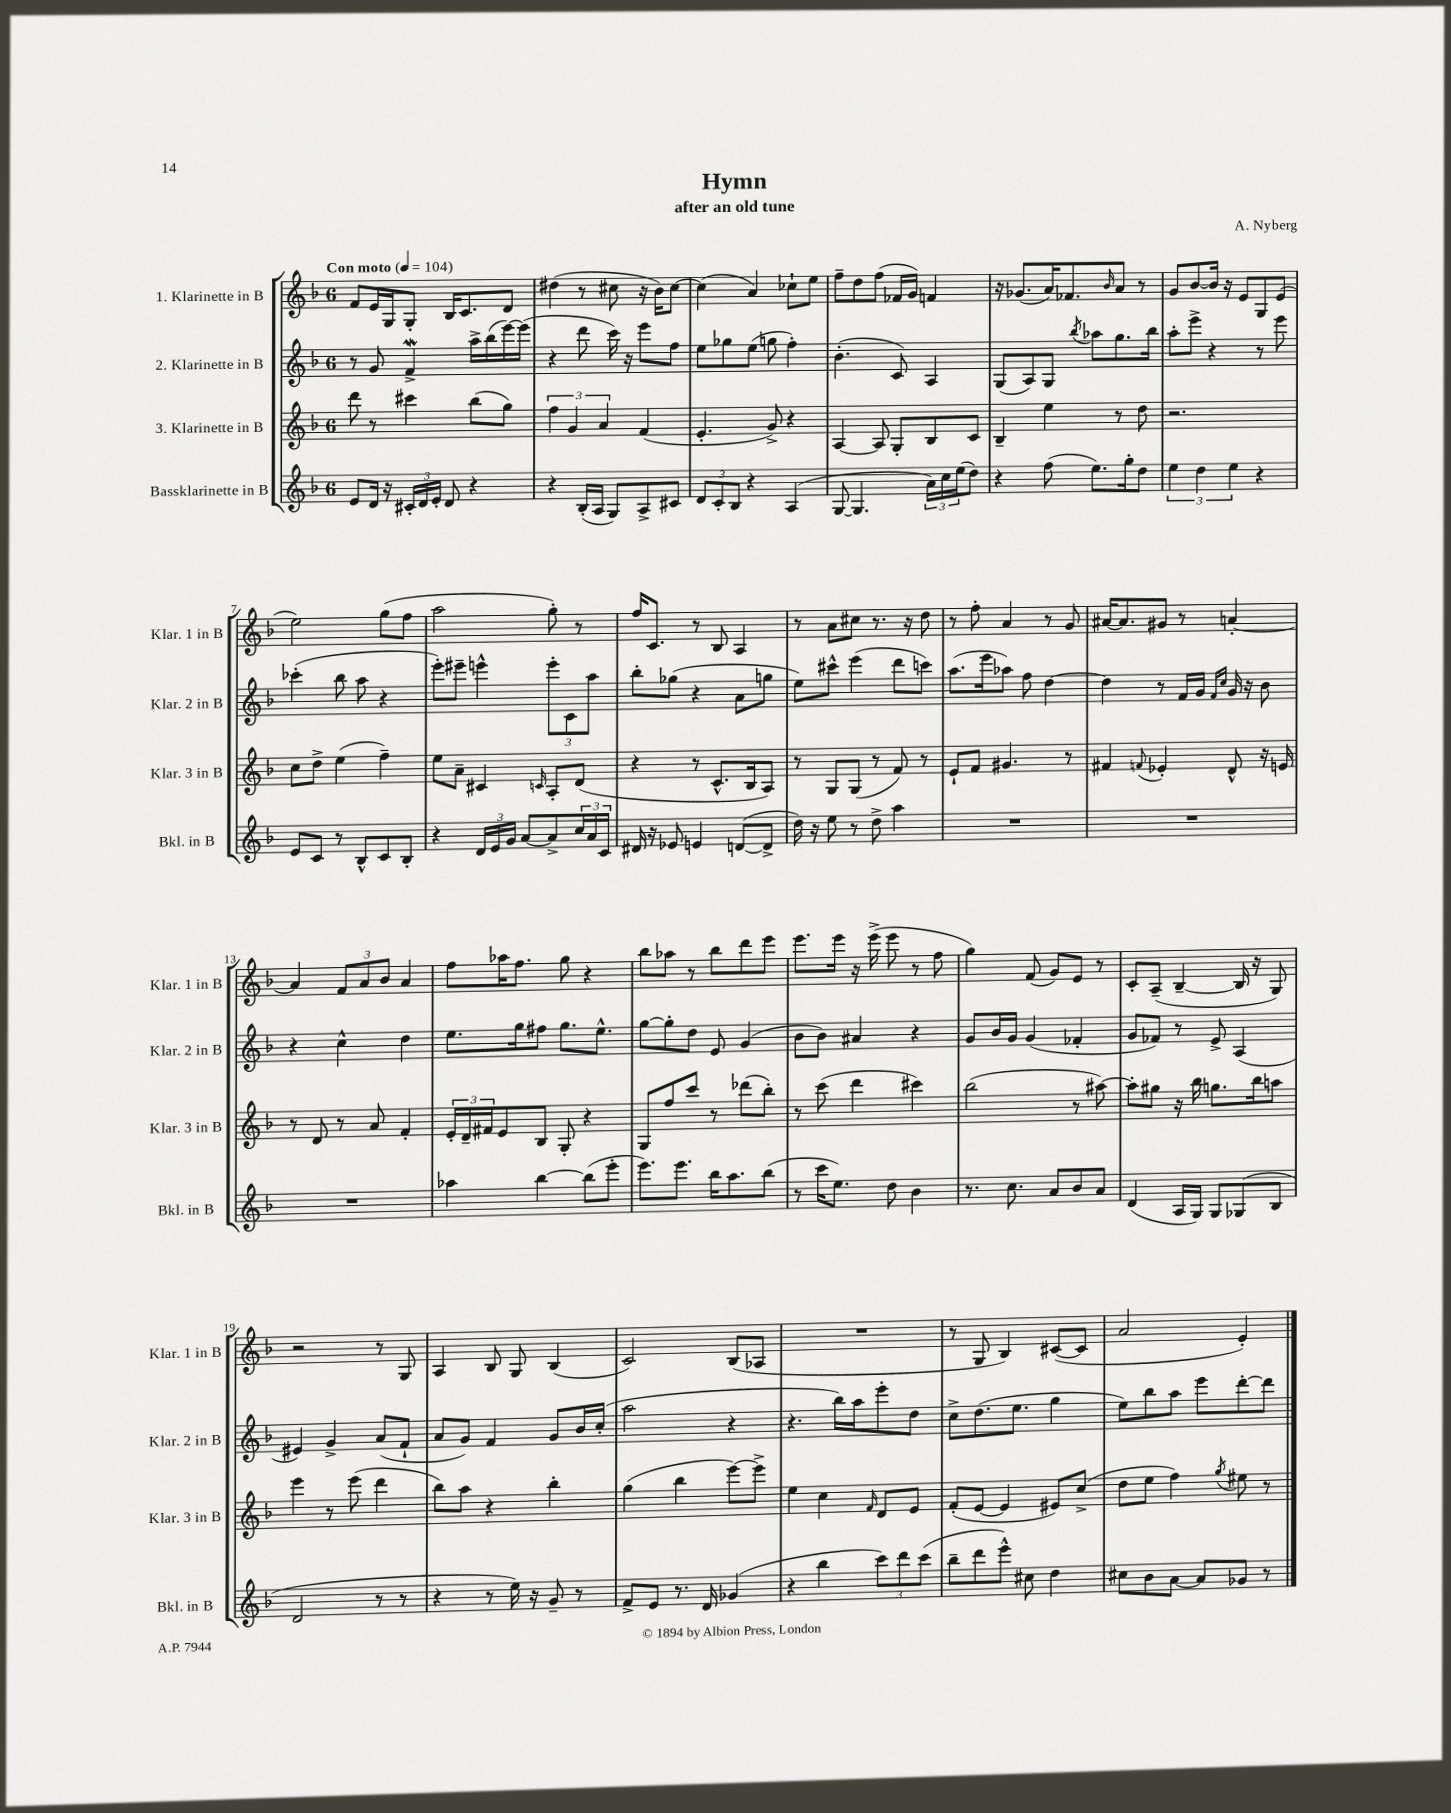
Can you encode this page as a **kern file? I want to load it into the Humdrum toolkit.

**kern	**kern	**kern	**kern
*part4	*part3	*part2	*part1
*staff4	*staff3	*staff2	*staff1
*I"Bassklarinette in B	*I"3. Klarinette in B	*I"2. Klarinette in B	*I"1. Klarinette in B
*I'Bkl. in B	*I'Klar. 3 in B	*I'Klar. 2 in B	*I'Klar. 1 in B
*clefG2	*clefG2	*clefG2	*clefG2
*k[b-]	*k[b-]	*k[b-]	*k[b-]
*M6/8	*M6/8	*M6/8	*M6/8
*MM104	*MM104	*MM104	*MM104
=1	=1	=1	=1
!	!	!	!LO:TX:a:B:t=Con moto
8e/L	8ddd\	8r	8f/L
16d/Jk	8r	8g/	16e/L
16r	.	.	16G/J
24c#X'/LL	4ccc#X\	4fw^/	8G'/J
24d/	.	.	.
24e'/JJ	.	.	.
8d/	.	.	16B-/KL
.	.	.	8.c/
4r	(8bb-\L	16aa^\LL	.
.	.	(16bb-\	.
.	8gg\J)	[16eee\)	8d/J
.	.	(16eee\JJ]	.
=2	=2	=2	=2
4r	6ff\	4r	(4dd#X\
.	6g/	.	.
(16B-'/LL	.	8ddd\	8r
16A/JJ	.	.	.
.	6a/	.	.
8G/L)	.	16ccc\)	8cc#X\
.	.	16r	.
8A^/	(4f/	8eee\L	16r
.	.	.	16b-\KL)
8c#X/J	.	8ff\J	[8cc#\J
=3	=3	=3	=3
12d/L	4.e'/	8ee\L	(4cc#\]
12c'/	.	.	.
.	.	8gg-X\	.
12B-/J	.	.	.
4r	.	(8ee\J	4a/)
.	8g^/)	8ggn\	.
(4A/	4r	4ff'\)	8cc-X`\L
.	.	.	8ee\J
=4	=4	=4	=4
[8G/	[4A/	(4.b-'\	8ff~\L
4.G/]	.	.	8dd\
.	8A/]	.	(8ff\J
.	8G'/L	8c/)	16f-X/LL
.	.	.	16g/JJ)
24a\LL)	8B-/	4A/	4fn/
24cc\	.	.	.
(24ee\J	.	.	.
8dd\J)	8c/J	.	.
=5	=5	=5	=5
4r	4B-~/	(8G/L	16r
.	.	.	(8.g-X/L
.	.	8A/)	.
(8ff\	4ee\	8G/J	16a/K)
.	.	.	8.f-X/
.	.	8qbb-/	.
8.ee\L)	.	8aa-X\L	.
.	.	.	16qqb-/
.	8r	8.gg\	8a/J
16gg'\k	.	.	.
8dd\J	8dd\	.	8r
.	.	16bb-\Jk	.
=6	=6	=6	=6
6ee\	2.r	8aa'\L	8g/L
.	.	8eee^\J	[8b-/
6dd\	.	.	.
.	.	4r	16b-/Jk]
.	.	.	16r
6ee\	.	.	.
.	.	.	8e/L
4r	.	8r	8G/
.	.	8eee\	(8e/J
!!LO:LB:g=z
=7	=7	=7	=7
8e/L	8cc\L	(4ccc-X'\	2ee\)
8c/J	8dd^\J	.	.
8r	(4ee\	8bb-\	.
8B-^^/L	.	8aa\	.
8c/	4ff~\)	4r	(8gg\L
8B-'/J	.	.	8ff\J
=8	=8	=8	=8
4r	8ee\L	8eee'\L)	2aa\
.	8a~\J	8eee#X~\J	.
24d/LL	4c#X/	4eeen^^\	.
24e/	.	.	.
24g/JJ	.	.	.
[8a/L	.	.	.
.	16qqcn/	.	.
8a^/]	8A'/L	12eee'\L	8gg'\)
.	.	12c\	.
24cc/L	(8d/J	.	8r
24a/	.	12aa\J	.
24c/JJ	.	.	.
=9	=9	=9	=9
16d#X/	4r	8bb-'\L	16ff/KL
16r	.	.	8.c/J
8e-X/	.	(8gg-X\J	.
4en/	8r	4r	8r
.	8.c^^/L	.	8B-/
([8dn/L	.	8a\L	4A/
.	16B-/k	.	.
8d^/J]	8A/J)	8ggn\J	.
=10	=10	=10	=10
16dd\)	8r	8ee\L)	8r
16r	.	.	.
8ee\	8G/L	8ccc#X^^\J	8a\L
8r	(8G/J	(4eee\	8cc#X\J
8dd^\	8r	.	8.r
4aa\	8f/)	8ddd\L	.
.	.	.	16r
.	8r	8cccn\J)	8dd\
=11	=11	=11	=11
2.r	8e`/L	(8.aa\L	8r
.	8f/J	.	8ff'\
.	.	16eee\k	.
.	4.g#X/	8aa-X\J)	4a/
.	.	8ff\	.
.	.	[4dd\	8r
.	8r	.	8g/
=12	=12	=12	=12
2.r	4f#X/	4dd\]	[16a#X/KL
.	.	.	8.a#/]
.	8qqfn/	.	.
.	4e-X'/	8r	8g#X/J
.	.	16f/LL	8r
.	.	16g/JJ	.
.	.	16qqf/LL	.
.	.	16qqcc/JJ	.
.	8d^^/	16g/	[4an'/
.	.	16r	.
.	16r	8b-\	.
.	16en/	.	.
!!LO:LB:g=z
=13	=13	=13	=13
2.r	8r	4r	4a/]
.	8d/	.	.
.	8r	4cc^^\	12f/L
.	.	.	12a/
.	8a/	.	.
.	.	.	12b-/J
.	4f'/	4dd\	4a/
=14	=14	=14	=14
4aa-X\	24e'/LL	8.ee\L	8ff\L
.	24d~/	.	.
.	24f#X/J	.	.
.	8e/	.	16aa-X\K
.	.	16gg\k	8.ff\J
[4bb-\	8B-/J	8ff#X\J	.
.	8G'/	8.gg\L	8gg\
(8bb-\L]	4r	.	4r
.	.	8.ee^^\J	.
8eee'\J	.	.	.
=15	=15	=15	=15
8.eee\L)	8G/L	[8gg\L	8bb-\L
.	8ff/	8gg'\]	8aa-X\J
8.eee\J	.	.	.
.	8ccc/J	8dd\J	8r
16bb-\KL	8r	8e/	8bb-\L
8.aa\	.	.	.
.	(8ddd-X\L	(4g/	8ddd\
(8bb-\J	8bb-'\J)	.	8eee\J
=16	=16	=16	=16
8r	8r	8b-\L	8.eee\L
16ccc\KL	(8ccc\	8b-\J)	.
8.ee\J)	.	.	16eee\Jk
.	4ddd\	4a#X/	16r
.	.	.	(16eee^\
8dd\	.	.	8eee\
4b-\	4ccc#X\)	4r	8r
.	.	.	8ff\
=17	=17	=17	=17
8.r	(2bb-\	8g/L	4gg\)
.	.	16b-/L	.
8.cc\	.	16g/JJ	.
.	.	(4g/	(8f/
8a/L	.	.	8g/L)
8b-/	8r	4f-X'/	8e/J
8a/J	[8aa#X\)	.	8r
=18	=18	=18	=18
(4d/	8aa#'\L]	8g/L	8c'/L
.	8gg#X\J	8f-X/J)	(8A~/J
16A/LL	16r	8r	[4B-~/
16G/JJ)	16bb-\	.	.
8G/L	8.ggn\L	8e^/	.
(8G-X/	.	(4A/	16B-/]
.	16bb-\k	.	16r
8B-/J	8aan\J	.	8G/)
!!LO:LB:g=z
=19	=19	=19	=19
2d/	4eee\	4e#X/)	2r
.	8r	4g^/	.
.	(8eee\	.	.
8r	4ddd\	(8a/L	8r
8r	.	8f`/J	8G/
=20	=20	=20	=20
4r	8bb-\L)	8a/L	4A/
.	8aa\J	8g/J)	.
8r	4r	4f/	8B-/
16ee\)	.	.	8G/
16r	.	.	.
8g~/	4bb-'\	8g/L	(4B-/
8r	.	16b-/L	.
.	.	(16cc'/JJ	.
=21	=21	=21	=21
8f^/L	(4gg\	2aa\	2c/)
8e/J	.	.	.
8.r	4bb-\	.	.
16d/	.	.	.
(4g-X/	[8eee\L)	4r	(8B-/L
.	8eee^\J]	.	8A-X/J
=22	=22	=22	=22
4r	4ee\	4.r	2.r
4bb-\	4cc\	.	.
.	.	16bb-\LL)	.
.	.	16aa\J	.
.	16qqf/	.	.
12ccc\L)	8d/L	8eee'\	.
12ddd\	.	.	.
.	8e/J	8dd\J	.
(12ccc\J	.	.	.
=23	=23	=23	=23
8bb-~\L	(8f'/L	8cc^\L	8r
8ddd\	[8e/J	(8.dd\	8G/
8eee^^\J)	4e/]	.	4B-/)
.	.	8.ee\J	.
8cc#X\	.	.	.
4dd\	8e#X/L)	4gg\	([8c#X/L
.	(8cc^/J	.	8c#/J]
=24	=24	=24	=24
8cc#X\L	8dd\L	8ee\L)	2a/
8b-\	8ee\J	8bb-\	.
[8a\J	4ff\)	8aa\J	.
8a/L]	.	8eee\L	.
.	8qgg/	.	.
8g-X/J	8ee#X\	[8ddd'\	4e'/)
8r	8r	8ddd\J]	.
==	==	==	==
*-	*-	*-	*-
